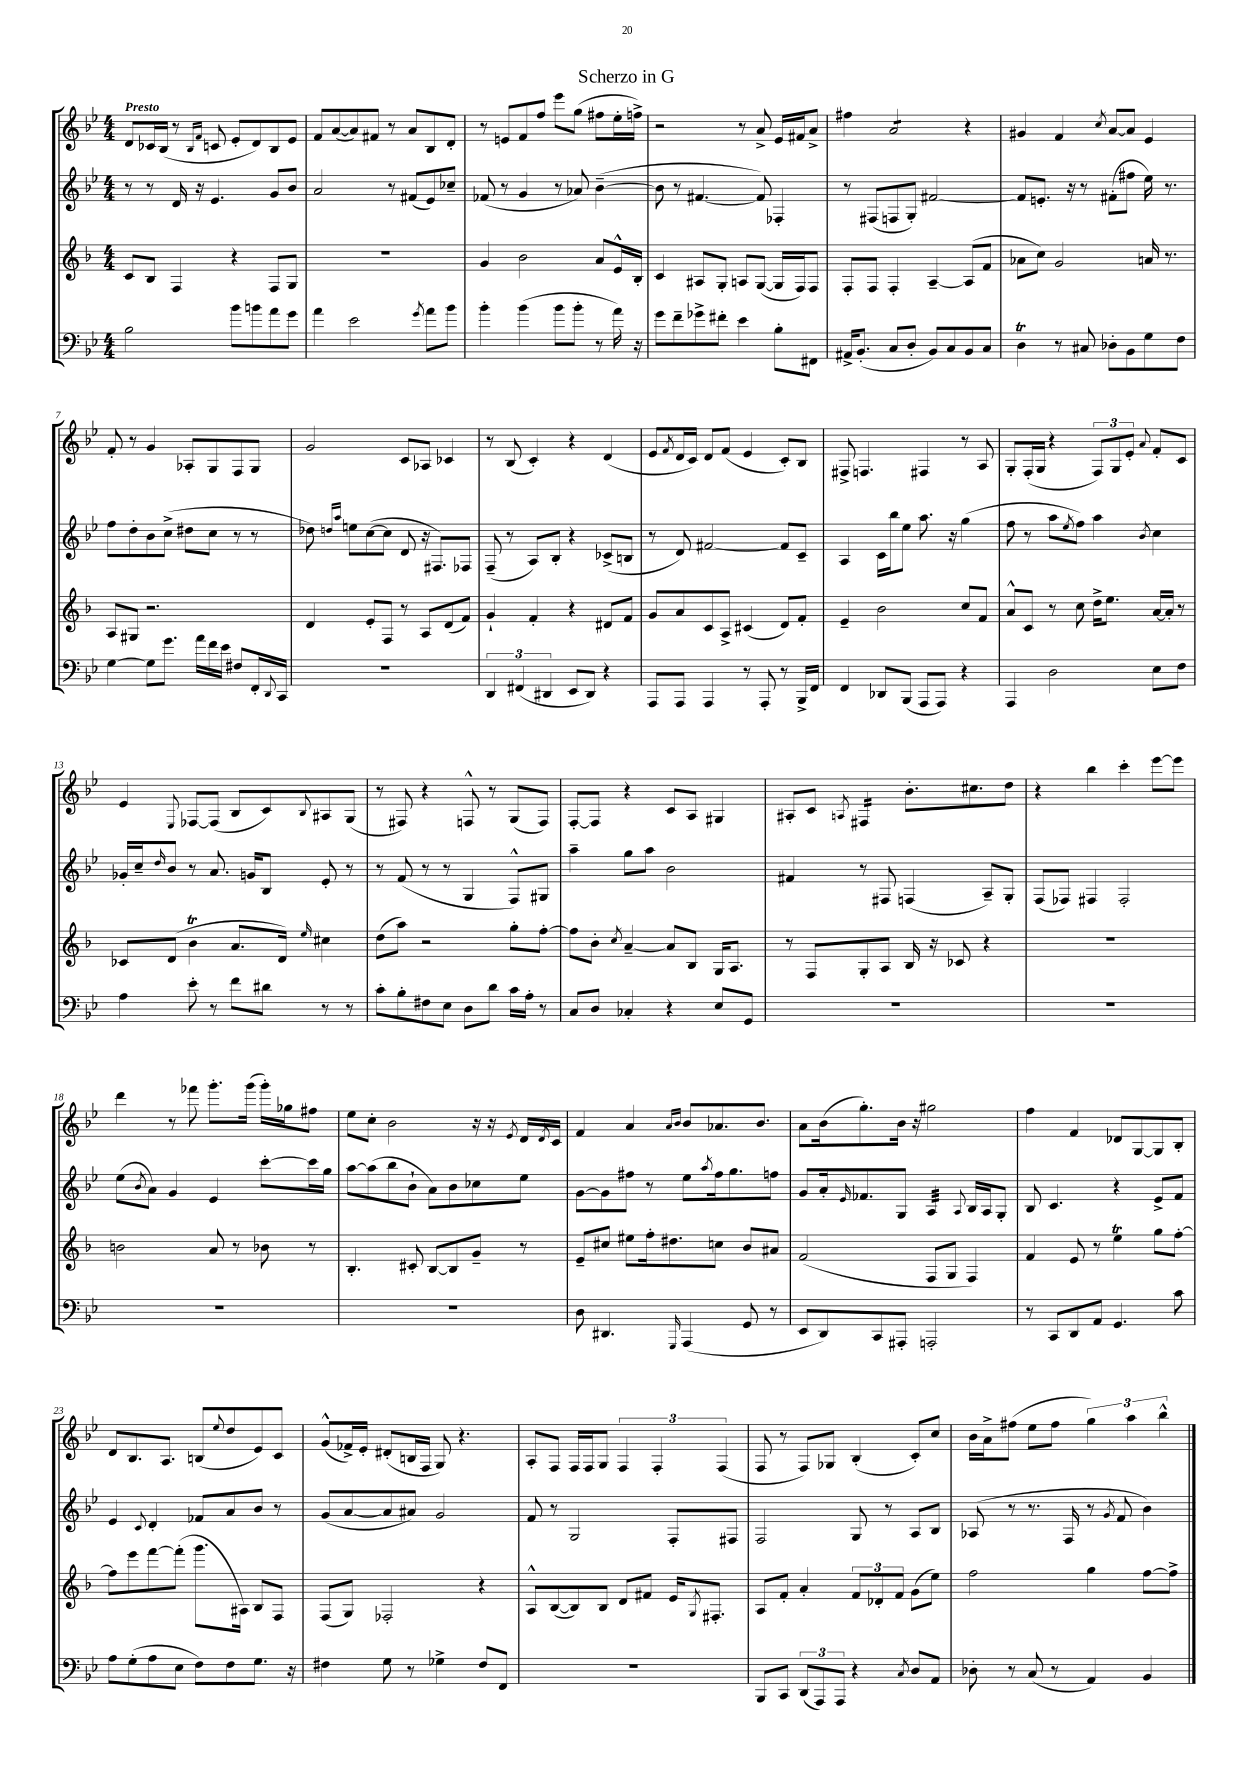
\header { title = "Scherzo in G" }
<<
\new StaffGroup <<
\new Staff = "s0" {
    \clef treble \key bes \major \numericTimeSignature \time 4/4 \tempo "Presto"
    d'8 ces'16 bes16( r8 \grace { bes16 f'16 } c'8 ees'8-. d'8) bes8 ees'8 |
    f'8 a'8~( a'8) fis'8 r8 a'8 bes8 d'8-. |
    r8 e'8 f'8 f''8 ees'''8 g''8( fis''8 ees''16-. f''16->) |
    r2 r8 a'8-> ees'16 fis'16 a'8-> |
    fis''4 a'2:8 r4 |
    gis'4 f'4 \acciaccatura { c''8 } a'8~ a'8 ees'4 |
    f'8-. r8 g'4 aes8-. g8 f8 g8 |
    g'2 c'8 aes8 ces'4 |
    r8 bes8( c'4-.) r4 d'4( |
    ees'8 \acciaccatura { f'8 } d'16 c'16) d'8 f'8( ees'4 c'8-.) bes8 |
    fis8-> f4. fis4 r8 a8 |
    g8-. f16-.( g16 r4 \tuplet 3/2 { f8) g8 ees'8-. } \appoggiatura { a'8 } f'8-. c'8 |
    ees'4 \appoggiatura { ees8 } fes8~ fes8( bes8 c'8) \appoggiatura { bes8 } ais8 g8( |
    r8 fis8) r4 f8-^ r8 g8( f8) |
    f8~-. f8 r4 c'8 a8 gis4 |
    ais8-. c'8 \acciaccatura { a8 } fis4:16 bes'8.-. cis''8. d''8 |
    r4 bes''4 c'''4-. ees'''8~ ees'''8 |
    d'''4 r8 fes'''8 g'''8.-. g'''16( g'''16-.) ges''16 fis''8 |
    ees''8 c''8-. bes'2 r16 r16 \acciaccatura { ees'8 } d'16 \acciaccatura { d'8 } c'16 |
    f'4 a'4 \grace { a'16 bes'16 } bes'8 aes'8. bes'8. |
    a'8 bes'16( g''8.-.) bes'16 r16 gis''2 |
    f''4 f'4 des'8 g8~ g8 bes8-. |
    d'8 bes8. a8. b8( \appoggiatura { ees''8 } d''8 ees'8) c'8 |
    g'8-^( fes'16->) ees'16-. dis'8-.( b16 f16 g8) r4. |
    a8-. f8 f16 f16 g8 \tuplet 3/2 { f4 f4-. f4( } |
    f8 r8 f8) ges8 bes4-.( c'8-.) c''8 |
    bes'16 a'16-> fis''8( ees''8 fis''8 \tuplet 3/2 { g''4) a''4 bes''4-^ } \bar "|." |
}
\new Staff = "s1" {
    \clef treble \key bes \major \numericTimeSignature \time 4/4
    r8 r8 d'16 r16 ees'4. g'8 bes'8 |
    a'2 r8 fis'8( ees'8) ces''8-- |
    fes'8( r8 g'4 r8 aes'8) bes'4~--( |
    bes'8 r8 fis'4.~ fis'8) fes4-. |
    r8 fis8( f8 g8-.) fis'2~ |
    fis'8 e'8.-. r16 r8 fis'8-.( fis''8 ees''16) r8. |
    f''8 d''8-. bes'8 c''8->( dis''8 c''8 r8 r8 |
    des''8) \grace { d''16 a''16 } e''8 c''8~( c''8 d'8 r16 fis8.) fes8 |
    f8--( r8 a8) bes8-. r4 ces'8->( b8 |
    r8 d'8) fis'2~ fis'8 c'8-- |
    a4 c'16 bes''16 ees''8 a''8. r16 g''4( |
    f''8 r8 a''8 \acciaccatura { ees''8 } f''8) a''4 \acciaccatura { bes'8 } c''4 |
    ges'16-. c''16-- \grace { d''16 } bes'8 r8 a'8. g'16 bes8 ees'8-. r8 |
    r8 f'8( r8 r8 g4 f8-^) gis8 |
    a''4-- g''8 a''8 bes'2 |
    fis'4 r8 fis8 f4( a8--) g8-. |
    f8( fes8) fis4 fis2-. |
    ees''8( \acciaccatura { bes'8 } a'8) g'4 ees'4 c'''8~-. c'''16 g''16 |
    a''8~ a''8( bes''8 bes'8-! a'8) bes'8 ces''8 ees''8 |
    g'8~ g'8 fis''8 r8 ees''8 \acciaccatura { a''8 } fis''16 g''8. f''8 |
    g'8 a'16-. \grace { ees'16 } fes'8. g8 a4:32 \appoggiatura { a8 } bes16 a16 g8-. |
    bes8 c'4. r4 ees'8-> f'8 |
    ees'4 \appoggiatura { c'8 } d'4-. fes'8 a'8 bes'8 r8 |
    g'8( a'8~ a'8 ais'8) g'2 |
    f'8 r8 g2 f8-. fis8 |
    f2 g8 r8 a8 bes8 |
    aes8( r8 r8. f16 r8 \acciaccatura { g'8 } f'8 bes'4) \bar "|." |
}
\new Staff = "s2" {
    \clef treble \key f \major \numericTimeSignature \time 4/4
    c'8 bes8 f4 r4 f8 g8 |
    R1 |
    g'4 bes'2 a'8 e'16-^ bes16-. |
    c'4 ais8 g8-. a8 g8~( g16 f16) f8 |
    f8-. f8 f4-. a4~-- a8( f'8 |
    aes'8 c''8) g'2 a'16 r8. |
    a8 gis8 r2. |
    d'4 e'8-. f8 r8 a8 d'8( f'8) |
    g'4-! f'4-. r4 dis'8 f'8 |
    g'8 a'8 c'8 a8-> cis'4( d'8) f'8-. |
    e'4-- bes'2 c''8 f'8 |
    a'8-^ c'8 r8 c''8 d''16-> e''8. a'16~ a'16-. r8 |
    ces'8 d'8( bes'4\trill a'8. d'16) \grace { e''16 } cis''4 |
    d''8( a''8) r2 g''8-. f''8~-. |
    f''8 bes'8-. \acciaccatura { c''8 } a'4~-- a'8 bes8 g16 a8. |
    r8 f8 g8-. a8 bes16 r16 ces'8 r4 |
    R1 |
    b'2 a'8 r8 bes'8 r8 |
    bes4.-. cis'8-. bes8~ bes8 g'8-- r8 |
    e'8-- cis''8 eis''8 f''16-. dis''8. c''8 bes'8 ais'8 |
    f'2( f8 g8 f4) |
    f'4 e'8 r8 e''4\trill g''8 f''8~-. |
    f''8 e'''8 f'''8~ f'''8-.( g'''8. ais16) bes8 f8 |
    f8( g8) fes2-. r4 |
    a8-^ bes8~( bes8) bes8 d'8 fis'8 e'16 \acciaccatura { g8 } fis8.-. |
    a8 f'8-. a'4-. \tuplet 3/2 { f'8 des'8-. f'8 } g'8( e''8) |
    f''2 g''4 f''8~ f''8-> \bar "|." |
}
\new Staff = "s3" {
    \clef bass \key bes \major \numericTimeSignature \time 4/4
    bes2 bes'8 b'8 a'8 g'8 |
    a'4 ees'2 \acciaccatura { g'8 } a'8 bes'8 |
    bes'4-. bes'4( bes'8 bes'8-. r8 a'16) r16 |
    g'8 f'8-- ges'8-> fis'8-. ees'4 bes8-. fis,8 |
    ais,16-> bes,8.-.( c8 d8-. bes,8) c8 bes,8 c8 |
    d4\trill r8 cis8 des8-. bes,8 g8 f8 |
    g4~ g8 g'8. a'16 f'16 ees'16 fis8 f,16-. \appoggiatura { d,8 } c,16 |
    R1 |
    \tuplet 3/2 { d,4 fis,4( dis,4 } ees,8 dis,8) r4 |
    a,,8 a,,8 a,,4 r8 a,,8-. r8 bes,,16-> f,16 |
    f,4 des,8 bes,,8( a,,8 a,,8) r4 |
    a,,4 d2 ees8 f8 |
    a4 ees'8-. r8 f'8 dis'8 r8 r8 |
    c'8-. bes8-. fis8 ees8 d8 d'8 c'16 a16-. r8 |
    c8 d8 ces4-. r4 ees8 g,8 |
    R1 |
    R1 |
    R1 |
    R1 |
    d8 dis,4. \grace { g,,16 } a,,4( g,8 r8 |
    ees,8 d,8) c,8 ais,,8-. a,,2-. |
    r8 c,8 d,8 a,8 g,4. c'8 |
    a8 g8-.( a8 ees8 f8) f8 g8. r16 |
    fis4 g8 r8 ges4-> fis8 f,8 |
    R1 |
    bes,,8 c,8 \tuplet 3/2 { d,8( a,,8) a,,8 } r4 \acciaccatura { c8 } d8 a,8 |
    des8-. r8 c8( r8 a,4) bes,4 \bar "|." |
}
>>
>>
